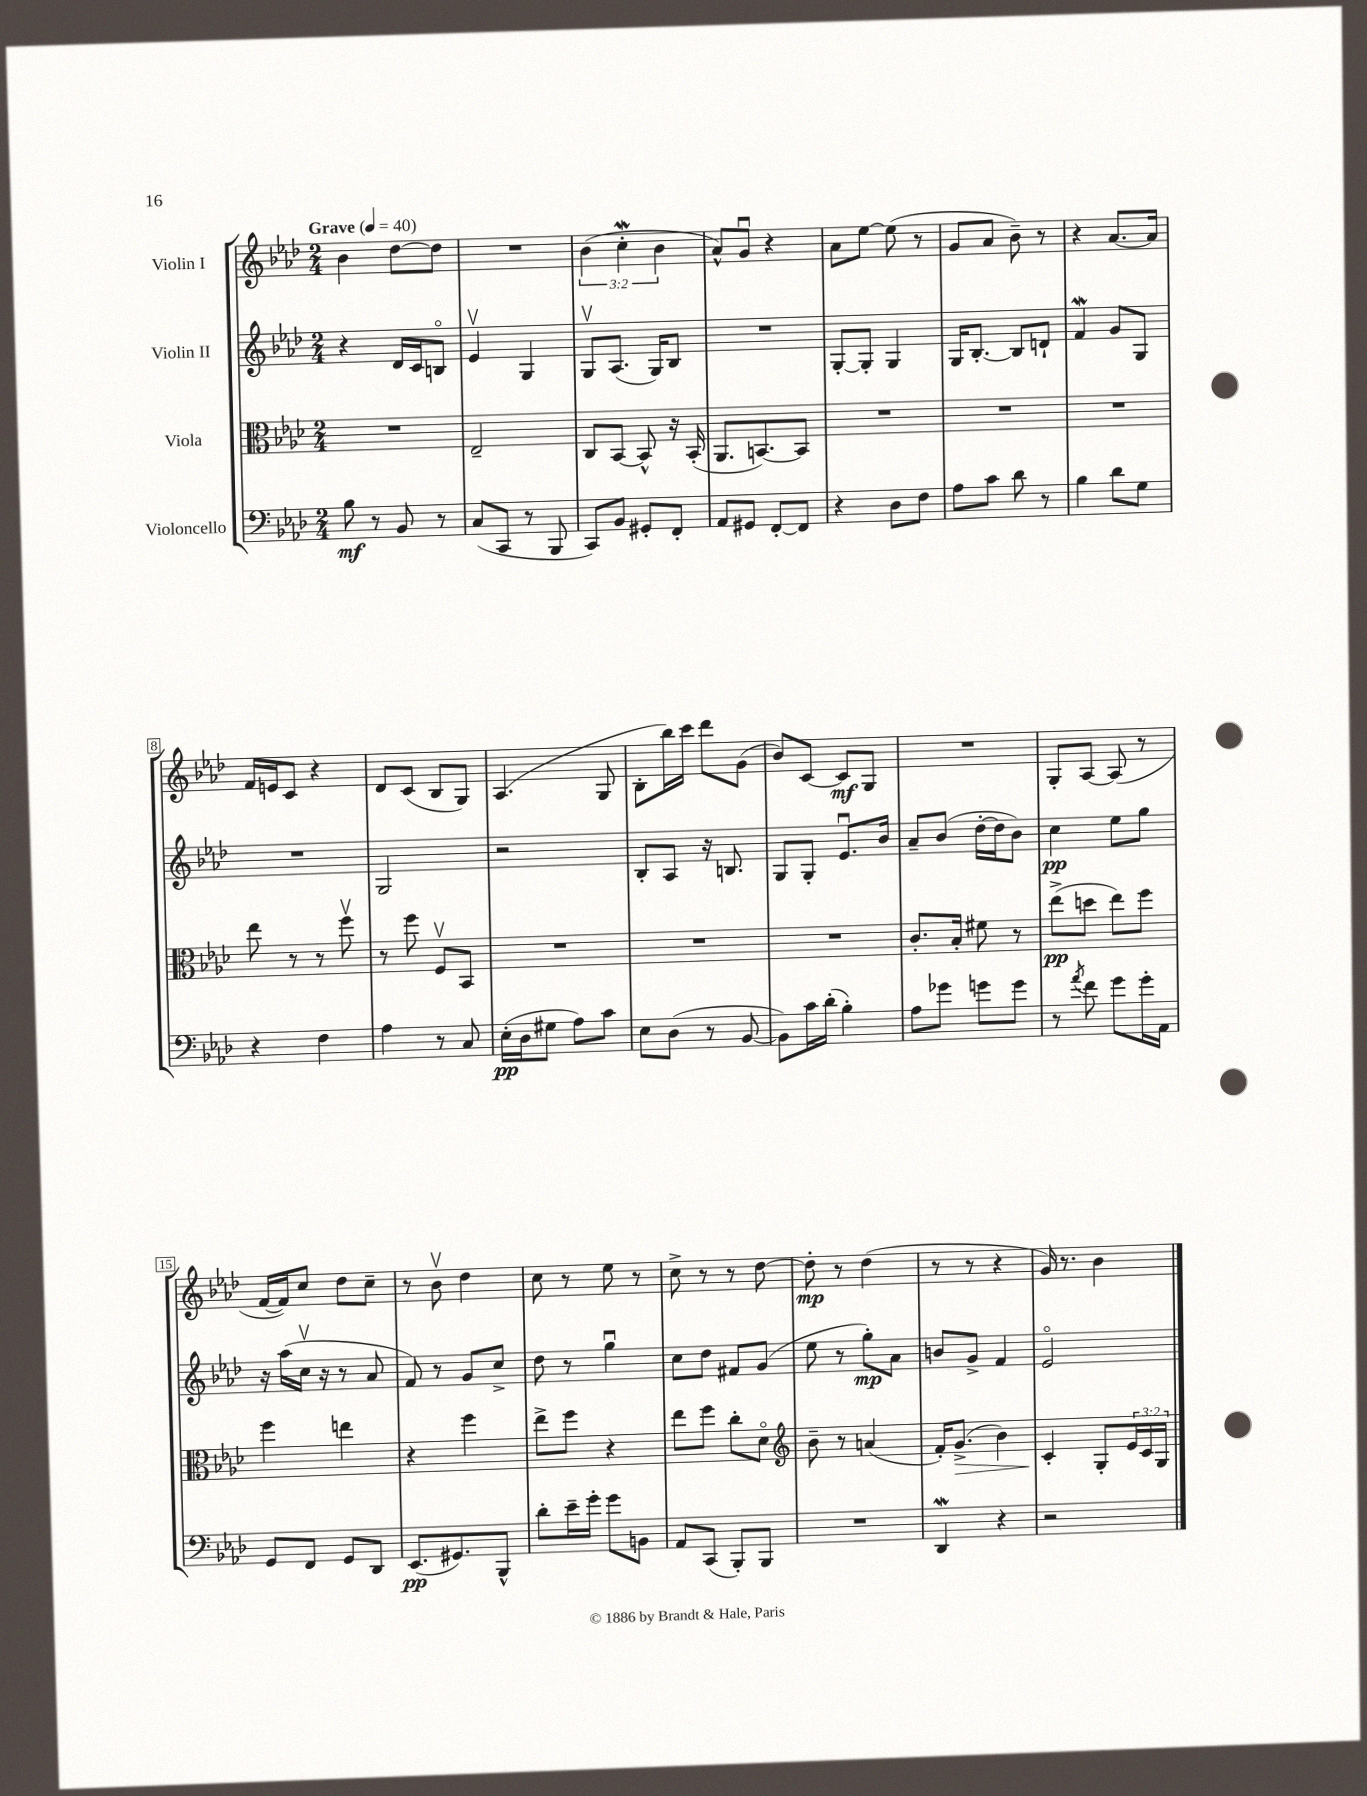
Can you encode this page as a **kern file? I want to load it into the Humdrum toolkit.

**kern	**kern	**kern	**kern
*staff4	*staff3	*staff2	*staff1
*clefF4	*clefC3	*clefG2	*clefG2
*k[b-e-a-d-]	*k[b-e-a-d-]	*k[b-e-a-d-]	*k[b-e-a-d-]
*M2/4	*M2/4	*M2/4	*M2/4
*MM40	*MM40	*MM40	*MM40
8B-\	2r	4r	4b-\
8r	.	.	.
8BB-/	.	16d-/LL	[8dd-\L
.	.	16c/J	.
8r	.	8Bo/J	8dd-\]J
=	=	=	=
(8C/L	2E-~/	4e-v/	2r
8CC/J	.	.	.
8r	.	4G/	.
8BBB-/	.	.	.
=	=	=	=
8CC/L)	8C/L	8Gv/L	(6b-\
8BB-/J	[8BB-/J	(8.A-/J	.
.	.	.	6cc'\
8GG#'/L	8BB-^^/]	.	.
.	.	16G/LK)	.
.	.	.	6b-\
8FF'/J	16r	8B-/J	.
.	(16BB-'/	.	.
=	=	=	=
8AA-/L	8.AA-/L	2r	8a-^^/L)
8GG#/J	.	.	8gu/J
.	[8.BB/)	.	.
[8FF'/L	.	.	4r
8FF/]J	8BB/]J	.	.
=	=	=	=
4r	2r	[8G'/L	8a-\L
.	.	8G'/]J	[8ee-\J
8D-\L	.	4G/	(8ee-\]
8F\J	.	.	8r
=	=	=	=
8A-\L	2r	16G/LK	8g/L
.	.	[8.B-'/J	.
8c\J	.	.	8a-/J
8d-\	.	8B-/]L	8b-~\)
8r	.	8d`/J	8r
=	=	=	=
4B-\	2r	4f/	4r
8d-\L	.	8g/L	[8.a-/L
8G\J	.	8G/J	.
.	.	.	16a-/]Jk
=	=	=	=
4r	8ee-\	2r	16f/LL
.	.	.	16e/J
.	8r	.	8c/J
4F\	8r	.	4r
.	8ffv\	.	.
=	=	=	=
4A-\	8r	2G/	8d-/L
.	8ff\	.	(8c/J
8r	8Fv/L	.	8B-/L
8C/	8BB-/J	.	8G/J)
=	=	=	=
(16E-'\LL	2r	2r	(4.A-/
16D-\J	.	.	.
8G#\J	.	.	.
8A-\L)	.	.	.
8c\J	.	.	8G/
=	=	=	=
8E-\L	2r	8B-'/L	8B-'\L
(8D-\J	.	8A-/J	16bb-\L)
.	.	.	16ccc\JJ
8r	.	16r	8ddd-\L
.	.	8.B/	.
[8BB-/	.	.	(8g\J
=	=	=	=
8BB-\]L)	2r	8G/L	8b-/L)
16c\L	.	8G'/J	[8c/J
(16d-'\JJ	.	.	.
4B-'\)	.	8.e-u/L	8c/]L
.	.	.	8G/J
.	.	16b-/Jk	.
=	=	=	=
8A-\L	8.c'/L	8a-~/L	2r
8g-\J	.	(8b-/J	.
.	16B-'/Jk	.	.
8g\L	8f#\	[16dd-'\LL	.
.	.	16dd-\]J	.
8g\J	8r	8b-\J)	.
=	=	=	=
8r	(8ee-^\L	4cc\	8G'/L
8qa-/	.	.	.
8f\	8dd\J	.	[8A-/J
8g\L	8ee-\L)	8ee-\L	(8A-/]
16g'\L	8ff\J	8gg\J	8r
16AA-\JJ	.	.	.
=	=	=	=
8GG/L	4ff\	16r	[16f/LL
.	.	(16aa-\LL	16f/]J)
8FF/J	.	16ccv\JJ	8cc/J
.	.	16r	.
8GG/L	4ee\	8r	8dd-\L
8DD-/J	.	8a-/	8cc~\J
=	=	=	=
(8.EE-/L	4r	8f/)	8r
.	.	8r	8b-v\
8.GG#/)	.	.	.
.	4ff\	8g/L	4dd-\
8BBB-^^/J	.	8cc^/J	.
=	=	=	=
8d-'\L	8ee-^\L	8dd-\	8cc\
16e-~\L	8ff\J	8r	8r
16g'\JJ	.	.	.
8g\L	4r	4ggu\	8ee-\
8BB\J	.	.	8r
=	=	=	=
8AA-/L	8ee-\L	8cc\L	8cc^\
(8CC/J	8ff\J	8dd-\J	8r
8BBB-'/L)	8cc'\L	8f#/L	8r
8BBB-/J	8d-o\J	(8g/J	[8dd-\
=	=	=	=
*	*clefG2	*	*
2r	8b-~\	8ee-\	8dd-'\]
.	8r	8r	8r
.	(4a/	8gg'\L)	(4dd-\
.	.	8a-\J	.
=	=	=	=
4DD-/	16f'/LK)	8b/L	8r
.	(8.g^/J	.	.
.	.	8g^/J	8r
4r	4b-\)	4f/	4r
=	=	=	=
2r	4c'/	2e-o/	16g/)
.	.	.	8.r
.	8G'/L	.	4b-\
.	24e-/L	.	.
.	24c/	.	.
.	24G/JJ	.	.
==	==	==	==
*-	*-	*-	*-
